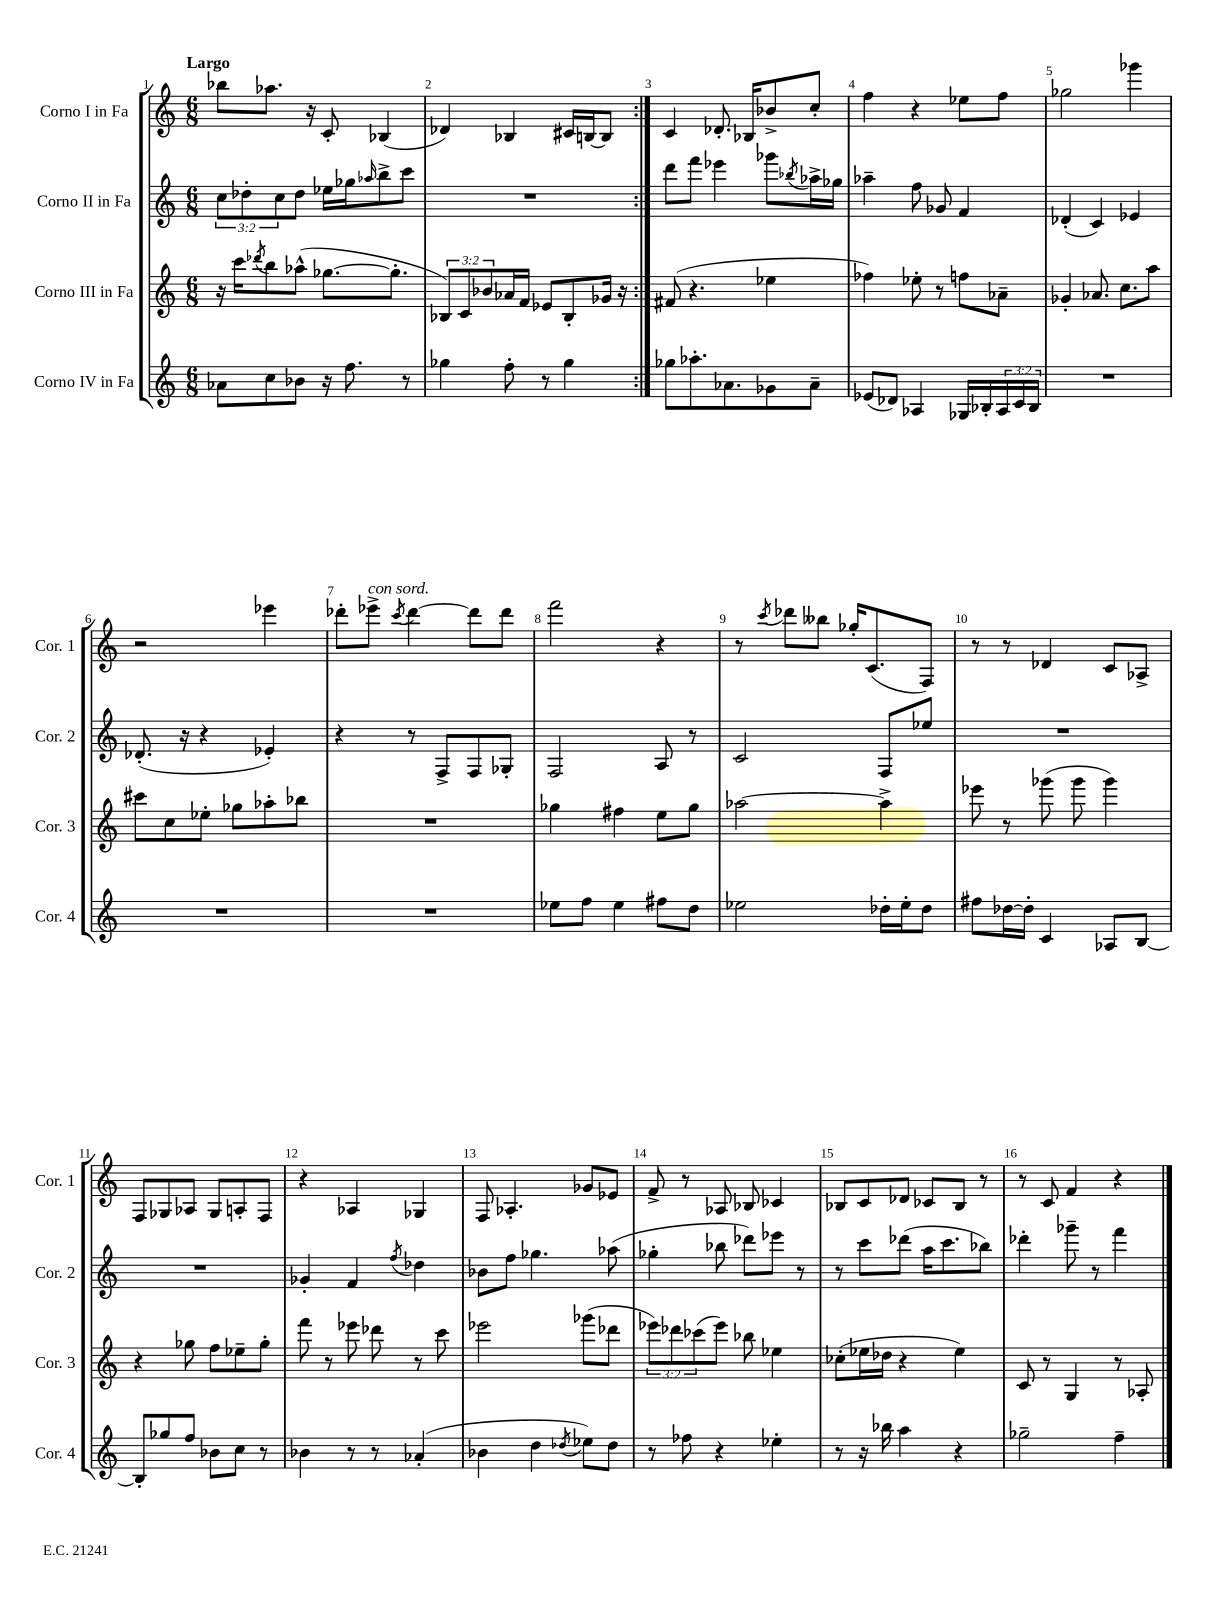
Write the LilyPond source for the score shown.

<<
\new StaffGroup <<
\new Staff = "s0" \with { instrumentName = "Corno I in Fa" shortInstrumentName = "Cor. 1" } {
    \clef treble \key c \major \numericTimeSignature \time 6/8 \tempo "Largo"
    \repeat volta 2 { bes''8 aes''8. r16 c'8-. bes4( |
    des'4) bes4 cis'16 b16~ b8 | }
    c'4 des'8.-. bes16 bes'8-> c''8-. |
    f''4 r4 ees''8 f''8 |
    ges''2 ges'''4 |
    r2 ees'''4 |
    des'''8-. ees'''8->^\markup { \italic "con sord." } \acciaccatura { c'''8 } des'''4~ des'''8 des'''8 |
    f'''2 r4 |
    r8 \acciaccatura { c'''8 } des'''8 beses''8 ges''16-. c'8.( f8) |
    r8 r8 des'4 c'8 aes8-> |
    f8 ges8 aes8 ges8 a8-. f8 |
    r4 aes4 ges4 |
    f8 aes4.-. ges'8 ees'8 |
    f'8-> r8 aes8 bes8 ces'4 |
    bes8 c'8 des'8 ces'8 bes8 r8 |
    r8 c'8 f'4 r4 \bar "|." |
}
\new Staff = "s1" \with { instrumentName = "Corno II in Fa" shortInstrumentName = "Cor. 2" } {
    \clef treble \key c \major \numericTimeSignature \time 6/8 \override Staff.TupletNumber.text = #tuplet-number::calc-fraction-text
    \repeat volta 2 { \tuplet 3/2 { c''8 des''8-. c''8 } des''8 ees''16 ges''16 \grace { aes''16 } b''8-> c'''8 |
    R2. | }
    d'''8 f'''8 ees'''4 ges'''8 \acciaccatura { bes''8 } aes''16-> ges''16 |
    aes''4-- f''8 ges'8 f'4 |
    des'4-.( c'4) ees'4 |
    des'8.-.( r16 r4 ees'4-.) |
    r4 r8 f8-> f8 ges8-. |
    f2 a8 r8 |
    c'2 f8 ees''8 |
    R2. |
    R2. |
    ges'4-. f'4 \acciaccatura { f''8 } des''4 |
    bes'8 f''8 ges''4. aes''8( |
    ges''4-. bes''8 des'''8) ees'''8 r8 |
    r8 c'''8 des'''8( a''16 c'''8. bes''8) |
    des'''4-. ges'''8-- r8 f'''4 \bar "|." |
}
\new Staff = "s2" \with { instrumentName = "Corno III in Fa" shortInstrumentName = "Cor. 3" } {
    \clef treble \key c \major \numericTimeSignature \time 6/8 \override Staff.TupletNumber.text = #tuplet-number::calc-fraction-text
    \repeat volta 2 { r16 c'''16 \acciaccatura { des'''8 } b''8 aes''8-^( ges''8.~ ges''8.-. |
    \tuplet 3/2 { bes8) c'8 bes'8 } aes'16 f'16 ees'8 bes8-. ges'16 r16 | }
    fis'8( r4. ees''4 |
    fes''4) ees''8-. r8 f''8 aes'8-- |
    ges'4-. aes'8. c''8. a''8 |
    cis'''8 c''8 ees''8-. ges''8 aes''8-. bes''8 |
    R2. |
    ges''4 fis''4 e''8 ges''8 |
    aes''2~ aes''4-> |
    ees'''8 r8 ges'''8( ges'''8 ges'''4) |
    r4 ges''8 f''8 ees''8-- ges''8-. |
    f'''8 r8 ees'''8 des'''8 r8 c'''8 |
    ees'''2 ges'''8( des'''8 |
    \tuplet 3/2 { ees'''8) des'''8 ces'''8( } ees'''8) bes''8 ees''4 |
    ces''8-.( ees''16 des''16 r4 ees''4) |
    c'8 r8 g4 r8 aes8-. \bar "|." |
}
\new Staff = "s3" \with { instrumentName = "Corno IV in Fa" shortInstrumentName = "Cor. 4" } {
    \clef treble \key c \major \numericTimeSignature \time 6/8 \override Staff.TupletNumber.text = #tuplet-number::calc-fraction-text
    \repeat volta 2 { aes'8 c''8 bes'8 r16 f''8. r8 |
    ges''4 f''8-. r8 ges''4 | }
    ges''8 aes''8.-. aes'8. ges'8 aes'8-- |
    ees'8( des'8) aes4 ges16 bes16-. \tuplet 3/2 { aes16 c'16 bes16 } |
    R2. |
    R2. |
    R2. |
    ees''8 f''8 ees''4 fis''8 d''8 |
    ees''2 des''16-. ees''16-. des''8 |
    fis''8 des''16~ des''16-. c'4 aes8 b8~ |
    b8-. ges''8 f''8 bes'8 c''8 r8 |
    bes'4 r8 r8 aes'4-.( |
    bes'4 d''4 \acciaccatura { des''8 } ees''8) des''8 |
    r8 fes''8 r4 ees''4-. |
    r8 r16 bes''16 a''4 r4 |
    ges''2-- f''4-- \bar "|." |
}
>>
>>
\layout { \context { \Score \override BarNumber.break-visibility = ##(#f #t #t) barNumberVisibility = #all-bar-numbers-visible } }
